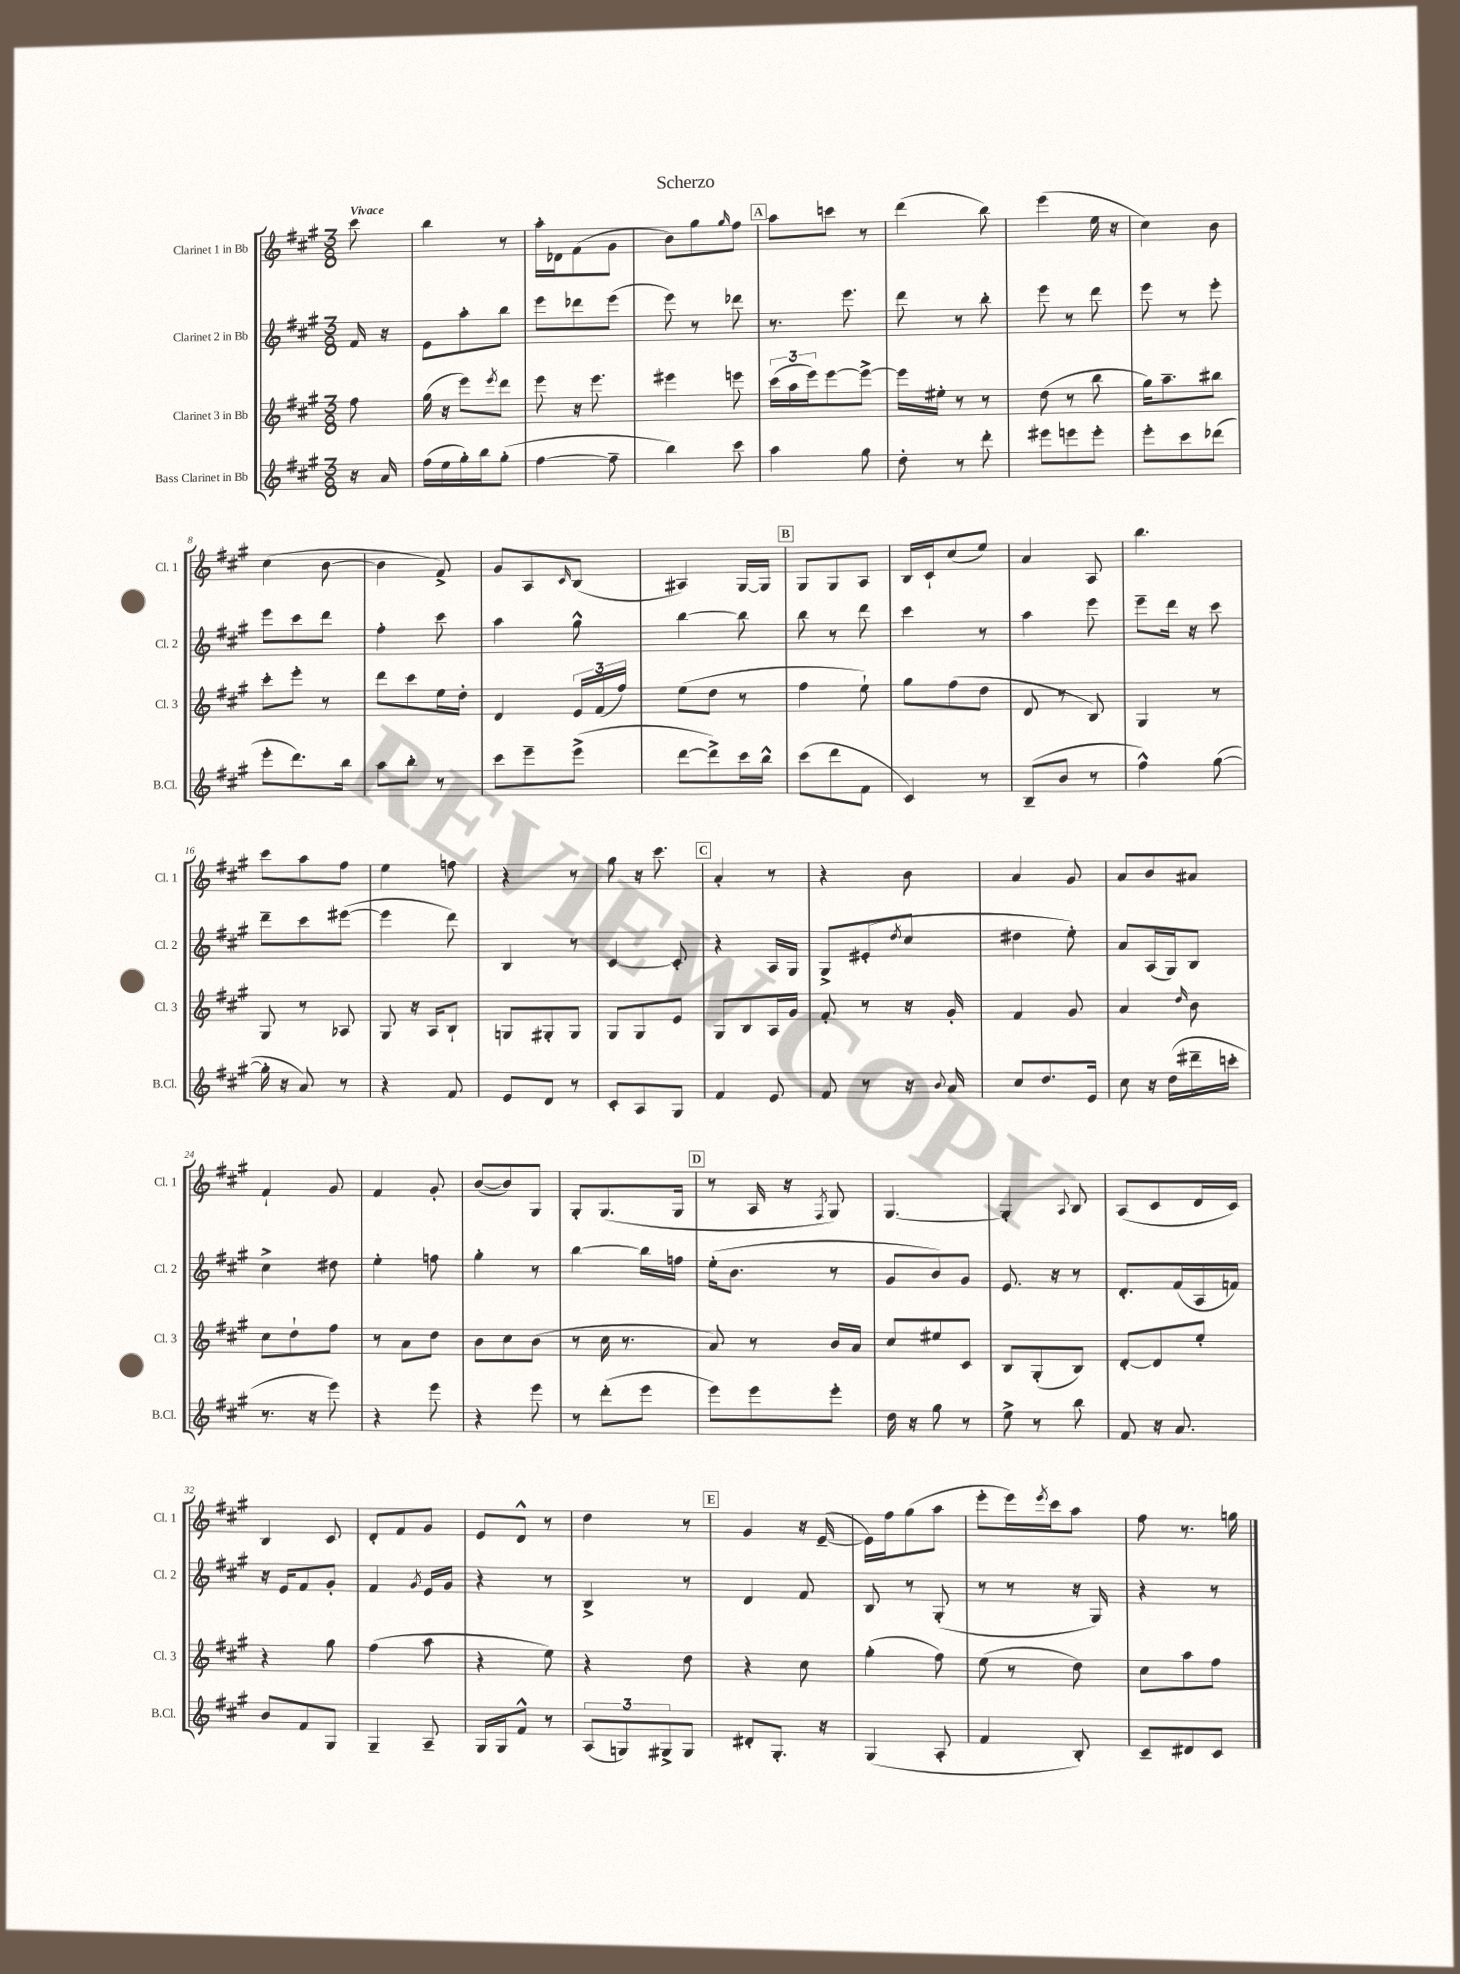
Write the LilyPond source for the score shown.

\header { title = "Scherzo" }
<<
\new StaffGroup <<
\new Staff = "s0" \with { instrumentName = "Clarinet 1 in Bb" shortInstrumentName = "Cl. 1" } {
    \clef treble \key a \major \numericTimeSignature \time 3/8 \partial 8 \tempo "Vivace"
    cis'''8 |
    b''4 r8 |
    a''16-. des'16 fis'8( gis'8 |
    b'8) gis''8 \grace { gis''16 } fis''8 |
    \mark \markup { \box "A" } a''8 c'''8 r8 |
    d'''4( b''8) |
    e'''4( e''16 r16 |
    cis''4) b'8 |
    cis''4( b'8~ |
    b'4 fis'8->) |
    gis'8 a8 \grace { cis'16 } b8( |
    ais4) gis16~ gis16 |
    \mark \markup { \box "B" } gis8 gis8 a8 |
    b16 cis'16-! cis''8( e''8) |
    a'4 a8 |
    b''4. |
    cis'''8 a''8 fis''8 |
    e''4 f''8 |
    r4 r8 |
    gis''8 r16 cis'''8. |
    \mark \markup { \box "C" } a'4-. r8 |
    r4 b'8 |
    a'4 gis'8 |
    a'8 b'8 ais'8 |
    fis'4-! gis'8 |
    fis'4 gis'8-. |
    b'8~( b'8) gis8 |
    gis8-. gis8.( gis16 |
    \mark \markup { \box "D" } r8 a16 r16 \acciaccatura { fis8 } gis8) |
    gis4.~ |
    gis4-. \appoggiatura { a8 } b8 |
    a8( cis'8 d'16 cis'16) |
    b4 cis'8 |
    d'8-. fis'8 gis'8 |
    e'8 d'8-^ r8 |
    d''4 r8 |
    \mark \markup { \box "E" } gis'4 r16 e'16~--( |
    e'16) fis''16 gis''8( a''8 |
    e'''8-. e'''16) \acciaccatura { e'''8 } cis'''16 a''8 |
    fis''8 r8. g''16 \bar "|." |
}
\new Staff = "s1" \with { instrumentName = "Clarinet 2 in Bb" shortInstrumentName = "Cl. 2" } {
    \clef treble \key a \major \numericTimeSignature \time 3/8 \partial 8
    fis'16 r16 |
    e'8 a''8-. b''8 |
    e'''8 des'''8 e'''8( |
    e'''8) r8 des'''8 |
    \mark \markup { \box "A" } r8. e'''8. |
    d'''8 r8 b''8-. |
    e'''8 r8 d'''8 |
    e'''8 r8 e'''8-. |
    e'''8 cis'''8 d'''8 |
    fis''4-. cis'''8 |
    a''4 gis''8-^ |
    b''4~ b''8 |
    \mark \markup { \box "B" } b''8 r8 d'''8 |
    cis'''4 r8 |
    a''4 e'''8 |
    e'''8-- d'''16 r16 cis'''8 |
    d'''8-- cis'''8 eis'''8~( |
    eis'''4 d'''8) |
    b4 r8 |
    cis'4~ cis'8-. |
    \mark \markup { \box "C" } r4 a16 gis16 |
    gis8-> eis'8-.( \acciaccatura { d''8 } cis''8 |
    dis''4 e''8-.) |
    a'8 a16( gis16) b8 |
    cis''4-> dis''8 |
    e''4-. f''8 |
    gis''4-. r8 |
    b''4~ b''16 f''16 |
    \mark \markup { \box "D" } e''16-.( b'8. r8 |
    gis'8 b'8) gis'8 |
    e'8. r16 r8 |
    d'8.-. fis'16( a16 f'16) |
    r16 e'16 fis'8 gis'8-. |
    fis'4 \acciaccatura { gis'8 } e'16 gis'16 |
    r4 r8 |
    b4-> r8 |
    \mark \markup { \box "E" } d'4 fis'8 |
    b8 r8 gis8-.( |
    r8 r8 r16 gis16) |
    r4 r8 \bar "|." |
}
\new Staff = "s2" \with { instrumentName = "Clarinet 3 in Bb" shortInstrumentName = "Cl. 3" } {
    \clef treble \key a \major \numericTimeSignature \time 3/8 \partial 8
    fis''8 |
    gis''16( r16 e'''8) \acciaccatura { e'''8 } d'''8 |
    e'''8 r16 e'''8. |
    eis'''4 e'''8 |
    \mark \markup { \box "A" } \tuplet 3/2 { cis'''16( a''16 e'''16) } e'''8~ e'''8~-> |
    e'''16 eis''16-. r8 r8 |
    d''8( r8 b''8 |
    gis''16) a''8.-- bis''8 |
    cis'''8-. e'''8-. r8 |
    d'''8 cis'''8 e''16 d''16-. |
    d'4 \tuplet 3/2 { e'16 fis'16( fis''16) } |
    e''8( d''8 r8 |
    \mark \markup { \box "B" } fis''4 e''8-!) |
    gis''8 fis''8( d''8 |
    d'8 r8 b8) |
    gis4 r8 |
    gis8 r8 aes8 |
    gis8 r16 a16 b8-! |
    g8 gis8-. gis8 |
    gis8 gis8 e'8 |
    \mark \markup { \box "C" } gis8 b8 a16 gis'16 |
    fis'8-. r8 r16 gis'16-. |
    fis'4 gis'8 |
    a'4 \grace { d''16 } b'8 |
    cis''8 d''8-! fis''8 |
    r8 a'8 d''8 |
    b'8 cis''8 b'8( |
    r8 cis''16 r8. |
    \mark \markup { \box "D" } a'8) r8 b'16 a'16 |
    cis''8 eis''8 cis'8 |
    b8 gis8-.( b8) |
    d'8~-. d'8 e''8-. |
    r4 gis''8 |
    fis''4( a''8 |
    r4 e''8) |
    r4 d''8 |
    \mark \markup { \box "E" } r4 cis''8 |
    gis''4-.( fis''8) |
    e''8( r8 d''8) |
    cis''8 a''8 fis''8 \bar "|." |
}
\new Staff = "s3" \with { instrumentName = "Bass Clarinet in Bb" shortInstrumentName = "B.Cl." } {
    \clef treble \key a \major \numericTimeSignature \time 3/8 \partial 8
    r16 a'16 |
    fis''16( e''16 gis''16-.) b''16 gis''8-.( |
    fis''4~ fis''8-- |
    b''4) cis'''8 |
    \mark \markup { \box "A" } a''4 gis''8 |
    d''8-. r8 d'''8-. |
    eis'''8 e'''8 e'''8-. |
    e'''8-. cis'''8 des'''8( |
    e'''8-. d'''8.) b''16 |
    a''8 b''8-. r8 |
    cis'''8 e'''8-- e'''8->( |
    d'''8~ d'''8->) cis'''16 b''16-^ |
    \mark \markup { \box "B" } cis'''8( d'''8 fis'8 |
    cis'4) r8 |
    b8--( b'8 r8 |
    fis''4-^) gis''8~( |
    gis''16-. r16 a'8) r8 |
    r4 fis'8 |
    e'8 d'8 r8 |
    cis'8-. a8 gis8 |
    \mark \markup { \box "C" } fis'4 e'8 |
    fis'8 r8 r16 \appoggiatura { b'8 } a'16 |
    cis''8 d''8. e'16 |
    cis''8 r16 d''16( dis'''16-- c'''16-. |
    r8. r16 e'''8) |
    r4 e'''8 |
    r4 e'''8 |
    r8 d'''8-.( e'''8 |
    \mark \markup { \box "D" } e'''8) e'''8 e'''8-. |
    d''16 r16 gis''8 r8 |
    e''8-> r8 b''8 |
    fis'8 r16 a'8. |
    b'8 fis'8 gis8 |
    gis4-- a8-- |
    gis16 gis16 fis'8-^ r8 |
    \tuplet 3/2 { a8( g8) gis8-> } gis8 |
    \mark \markup { \box "E" } dis'8-. gis8.-. r16 |
    gis4( a8-. |
    fis'4 b8-.) |
    cis'8-- dis'8 cis'8 \bar "|." |
}
>>
>>
